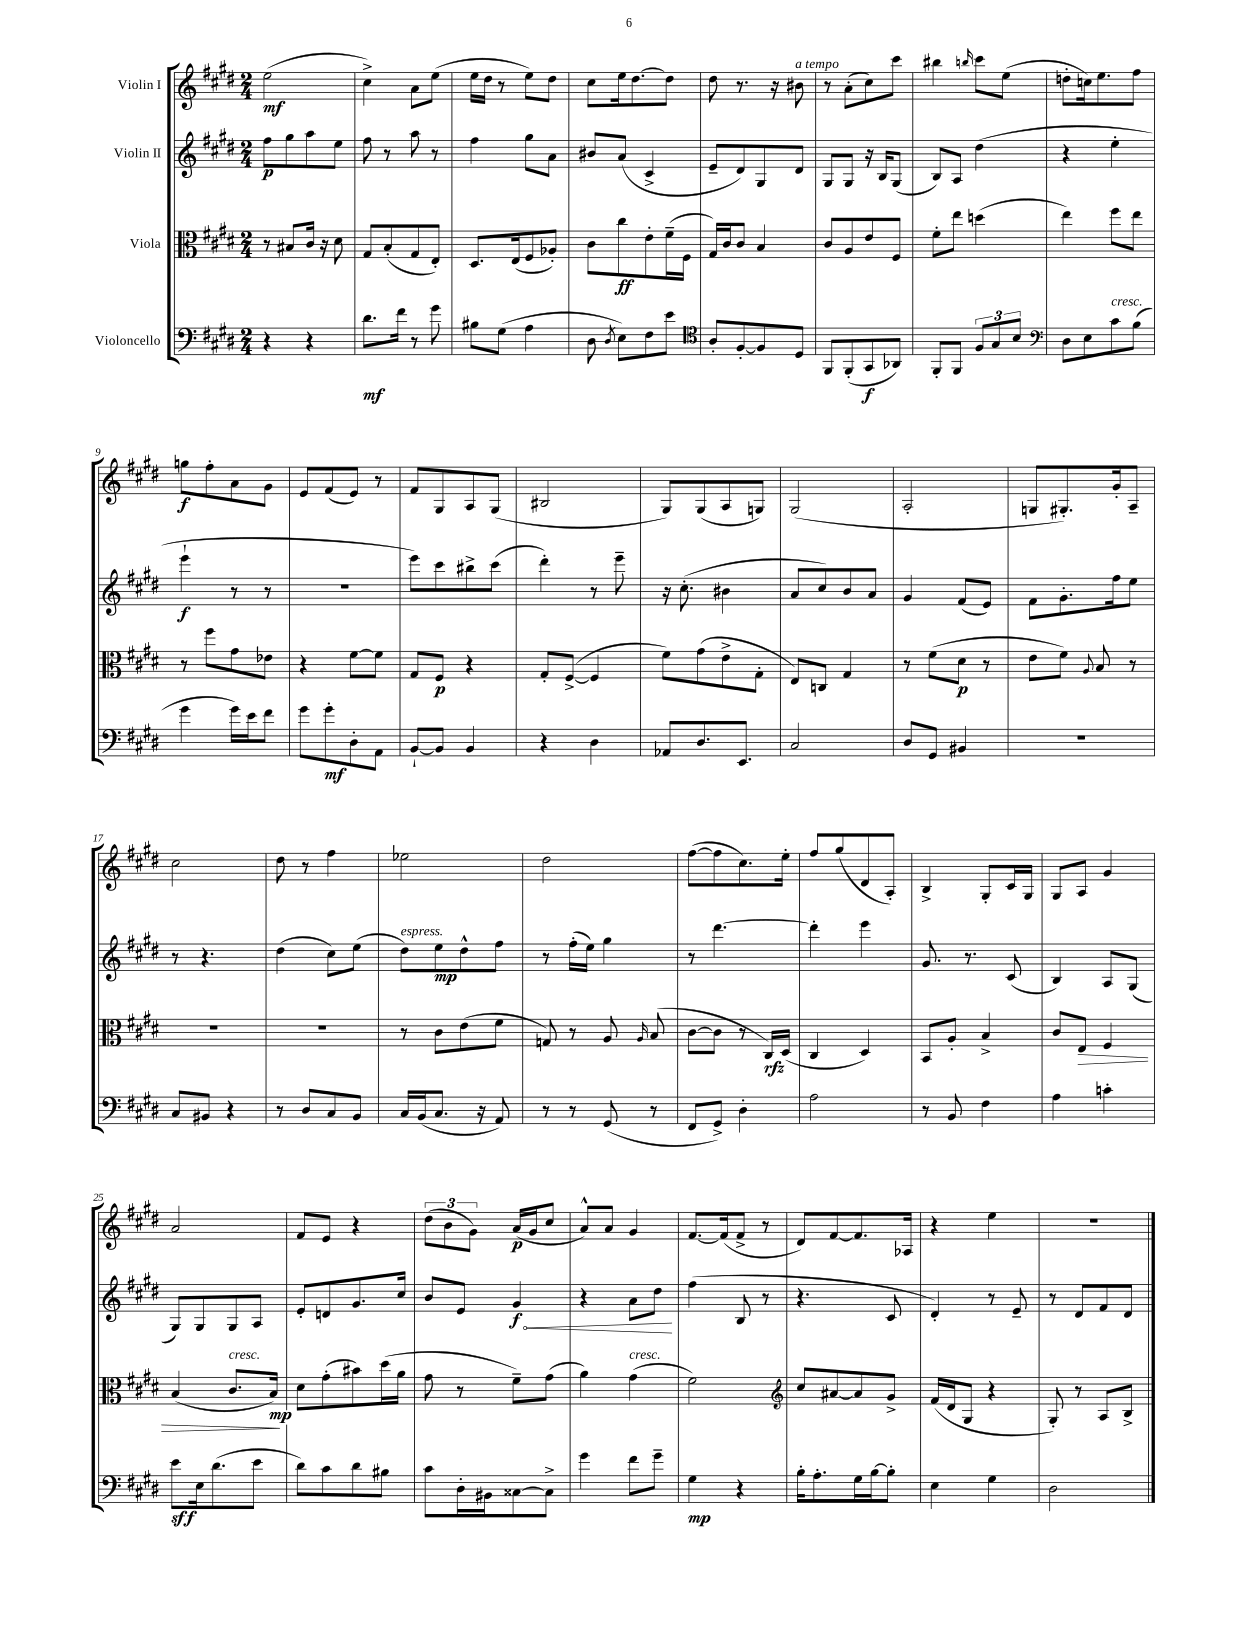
<<
\new StaffGroup <<
\new Staff = "s0" \with { instrumentName = "Violin I" } {
    \clef treble \key e \major \numericTimeSignature \time 2/4
    \autoBeamOff e''2\mf( |
    cis''4->) a'8[ e''8]( |
    e''16[ dis''16] r8 e''8[) dis''8] |
    cis''8[ e''16 dis''8.~ dis''8] |
    dis''8 r8. r16 bis'8^\markup { \italic "a tempo" } |
    r8 a'8[-.( cis''8) cis'''8] |
    bis''4 \grace { b''16 } cis'''8[ e''8]( |
    d''8[-. c''16) e''8. fis''8] |
    g''8[\f fis''8-. a'8 gis'8] |
    e'8[ fis'8( e'8]) r8 |
    fis'8[ gis8 a8 gis8]( |
    bis2 |
    gis8[) gis8( a8 g8]) |
    gis2( |
    a2-. |
    g8[ gis8.-.) gis'16-. a8]-- |
    cis''2 |
    dis''8 r8 fis''4 |
    ees''2 |
    dis''2 |
    fis''8[~( fis''8 cis''8.) e''16]-. |
    fis''8[ gis''8( dis'8 a8]-.) |
    b4-> gis8[-. cis'16 gis16] |
    gis8[ a8] gis'4 |
    a'2 |
    fis'8[ e'8] r4 |
    \tuplet 3/2 { dis''8[( b'8 gis'8]) } a'16[\p( gis'16 cis''8] |
    a'8[-^) a'8] gis'4 |
    fis'8.[~ fis'16( fis'8]-> r8 |
    dis'8[) fis'8~ fis'8. aes16] |
    r4 e''4 |
    R2 \bar "|." |
}
\new Staff = "s1" \with { instrumentName = "Violin II" } {
    \clef treble \key e \major \numericTimeSignature \time 2/4
    \autoBeamOff fis''8[\p gis''8 a''8 e''8] |
    fis''8 r8 a''8 r8 |
    fis''4 gis''8[ a'8] |
    bis'8[ a'8]( cis'4-> |
    e'8[-- dis'8) gis8 dis'8] |
    gis8[ gis8] r16 b16[ gis8]( |
    b8[) a8] dis''4( |
    r4 e''4-. |
    e'''4-!\f r8 r8 |
    r2 |
    e'''8[) cis'''8 bis''8-> cis'''8]( |
    dis'''4-.) r8 e'''8-- |
    r16 cis''8.-.( bis'4 |
    a'8[ cis''8) b'8 a'8] |
    gis'4 fis'8[( e'8]) |
    fis'8[ gis'8.-. fis''16 e''8] |
    r8 r4. |
    dis''4( cis''8[) e''8]( |
    dis''8[^\markup { \italic "espress." }) e''8\mp dis''8-^ fis''8] |
    r8 fis''16[-.( e''16]) gis''4 |
    r8 dis'''4.~ |
    dis'''4-. e'''4 |
    gis'8. r8. cis'8( |
    b4) a8[ gis8]( |
    gis8[) gis8 gis8 a8] |
    e'8[-. d'8 gis'8. cis''16] |
    b'8[ e'8] \once \override Hairpin.circled-tip = ##t gis'4\f\< |
    r4 a'8[ dis''8]\! |
    fis''4( b8 r8 |
    r4. cis'8 |
    dis'4-.) r8 e'8-- |
    r8 dis'8[ fis'8 dis'8] \bar "|." |
}
\new Staff = "s2" \with { instrumentName = "Viola" } {
    \clef alto \key e \major \numericTimeSignature \time 2/4
    \autoBeamOff r8 bis8[ cis'16] r16 dis'8 |
    gis8[ b8-.( gis8 e8]-.) |
    dis8.[ e16( fis8 aes8]-.) |
    cis'8[ cis''8\ff e'8-. fis'16--( fis16] |
    gis16[) cis'16 cis'8] b4 |
    cis'8[ a8 e'8 fis8] |
    fis'8[-. e''8] d''4( |
    e''4) fis''8[ e''8] |
    r8 fis''8[ gis'8 ees'8] |
    r4 fis'8[~ fis'8] |
    gis8[ fis8]\p r4 |
    gis8[-. fis8]~->( fis4 |
    fis'8[) gis'8( e'8-> gis8]-. |
    e8[) c8] gis4 |
    r8 fis'8[( dis'8]\p r8 |
    e'8[ fis'8]) \appoggiatura { a8 } b8 r8 |
    R2 |
    R2 |
    r8 cis'8[ e'8( fis'8] |
    g8) r8 a8 \grace { a16 } b8( |
    cis'8[~ cis'8] r8 cis16[\rfz) dis16]( |
    cis4 dis4) |
    b,8[ a8]-. b4-> |
    cis'8[ e8]\> fis4 |
    b4( cis'8.[^\markup { \italic "cresc." } b16]\mp\!) |
    dis'8[ gis'8-.( bis'8) dis''16( a'16] |
    gis'8 r8 fis'8[--) gis'8]( |
    a'4) gis'4^\markup { \italic "cresc." }( |
    fis'2) |
    \clef treble cis''8[ ais'8~ ais'8 gis'8]-> |
    fis'16[( dis'16 gis8] r4 |
    gis8-.) r8 a8[ b8]-> \bar "|." |
}
\new Staff = "s3" \with { instrumentName = "Violoncello" } {
    \clef bass \key e \major \numericTimeSignature \time 2/4
    \autoBeamOff r4 r4 |
    dis'8.[\mf fis'16] r8 gis'8 |
    bis8[ gis8]( a4 |
    dis8 \acciaccatura { dis8 } e8[) fis8 e'8] |
    \clef tenor a8[-. fis8~-. fis8 dis8] |
    fis,8[ fis,8-.( gis,8\f aes,8]) |
    fis,8[-. fis,8] \tuplet 3/2 { fis8[ gis8 b8] } |
    \clef bass dis8[ e8 cis'8^\markup { \italic "cresc." } b8]( |
    gis'4 gis'16[) e'16 fis'8] |
    gis'8[ gis'8-.\mf dis8-. a,8] |
    b,8[~-! b,8] b,4 |
    r4 dis4 |
    aes,8[ dis8. e,8.] |
    cis2 |
    dis8[ gis,8] bis,4 |
    r2 |
    cis8[ bis,8] r4 |
    r8 dis8[ cis8 b,8] |
    cis16[ b,16( cis8.] r16 a,8) |
    r8 r8 gis,8( r8 |
    fis,8[ gis,8]->) dis4-. |
    a2 |
    r8 b,8 fis4 |
    a4 c'4-. |
    e'8[\sff e16 dis'8.( e'8] |
    dis'8[) cis'8 dis'8 bis8] |
    cis'8[ dis16-. bis,16 cisis8~ cisis8]-> |
    gis'4 fis'8[ gis'8]-- |
    gis4\mp r4 |
    b16[-. a8.-. gis16 b16~ b8]-. |
    e4 gis4 |
    dis2 \bar "|." |
}
>>
>>
